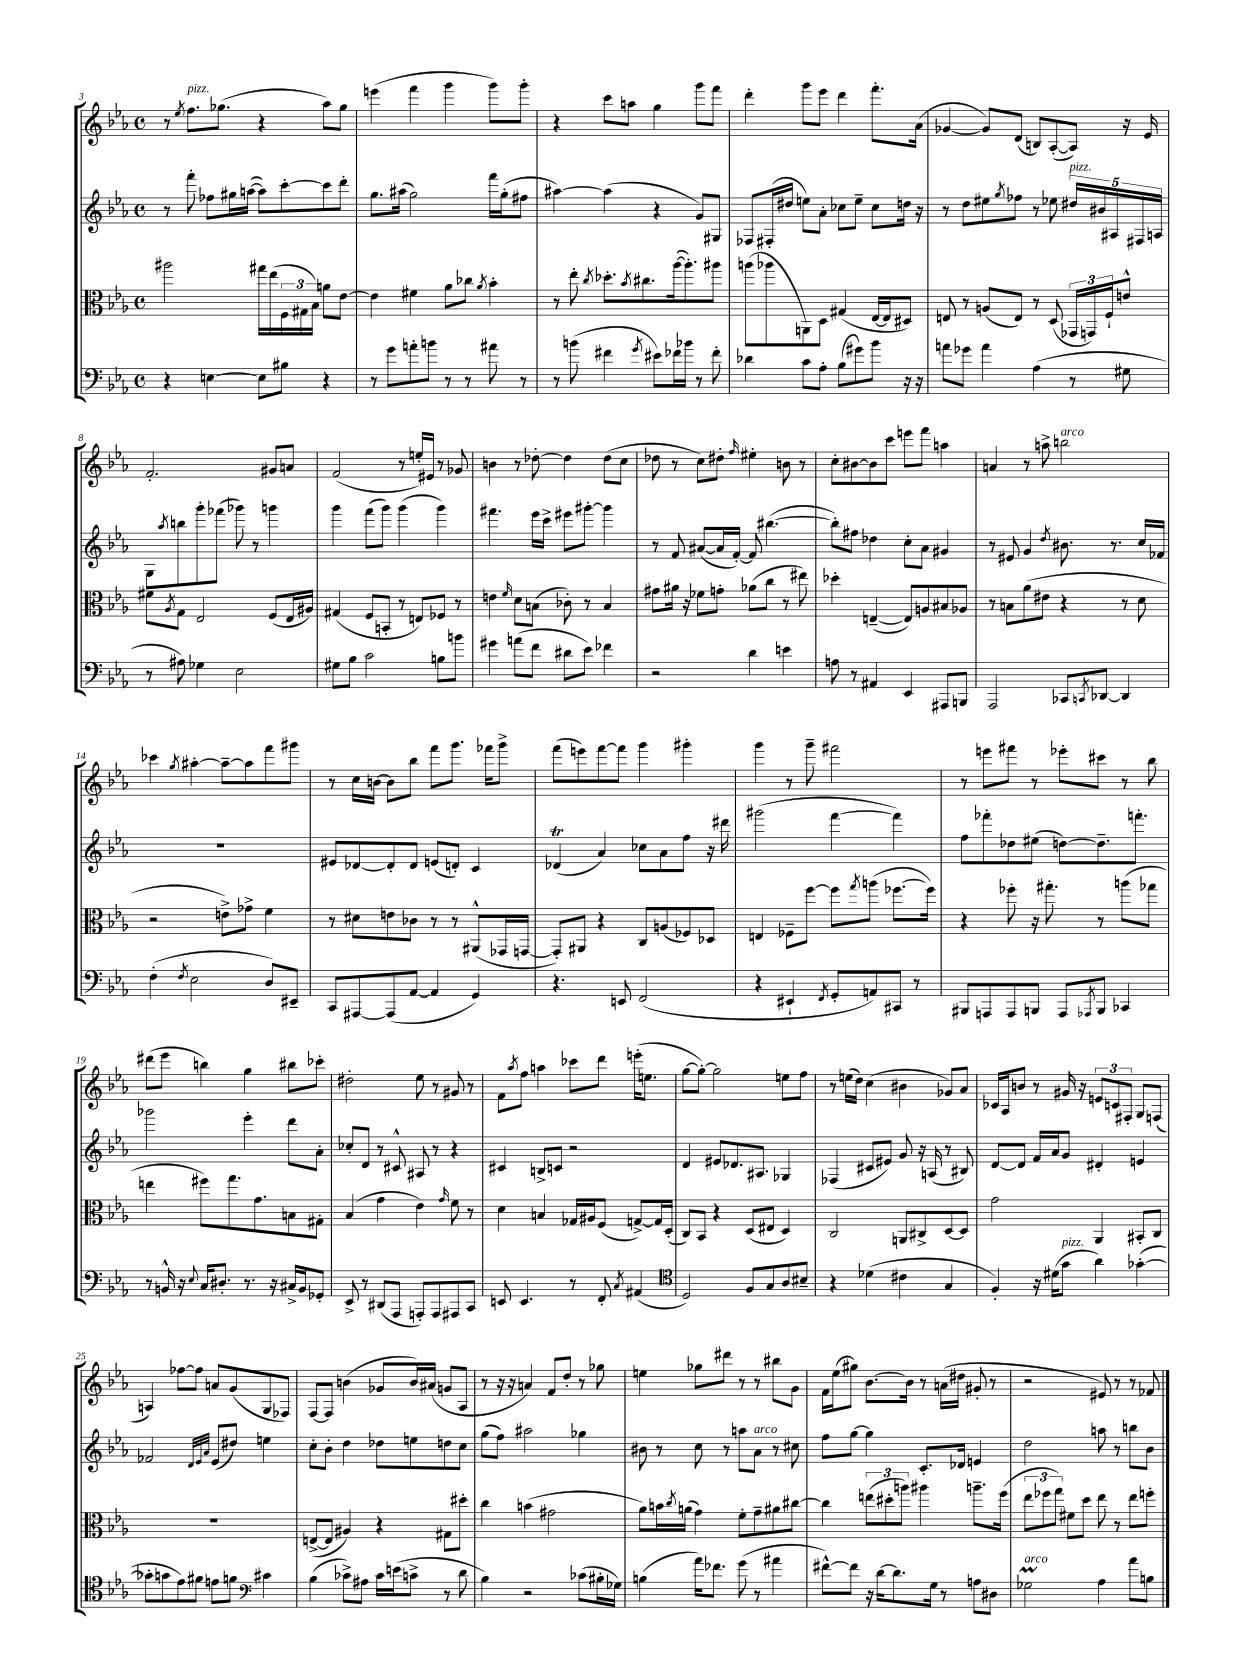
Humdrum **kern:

**kern	**kern	**kern	**kern
*staff4	*staff3	*staff2	*staff1
*clefF4	*clefC3	*clefG2	*clefG2
*k[b-e-a-]	*k[b-e-a-]	*k[b-e-a-]	*k[b-e-a-]
*M4/4	*M4/4	*M4/4	*M4/4
*met(c)	*met(c)	*met(c)	*met(c)
4r	2aa#	8r	8r
.	.	.	8qee-
.	.	8fff'	8.ff
[4E	.	8ff-	.
.	.	.	(8.gg-
.	.	16gg#	.
.	.	([16aa	.
8E]	16gg#	8aa])	4r
.	(16ee-	.	.
8B#	24F	[8ccc'	.
.	24G#	.	.
.	24B-)	.	.
4r	8a	8ccc]	8aa-)
.	[8e-	8ddd'	8gg-
=	=	=	=
8r	4e-]	8.gg	(4eee
8g	.	.	.
.	.	(16aa#	.
8a'	4f#	2gg)	4fff
8b	.	.	.
8r	8a-	.	4ggg
8r	8cc-	.	.
.	8qa-	.	.
8a#	4b-'	16fff	8ggg)
.	.	(16gg'	.
8r	.	8ff#	8ggg'
=	=	=	=
8r	8r	[4aa#)	4r
(8b	8ee-'	.	.
.	8qcc	.	.
4f#	8.dd-'	(4aa#]	8ccc
.	.	.	8aa
.	8qb-	.	.
.	8.cc#	.	.
8qg	.	.	.
8e#)	.	4r	4gg
16f-	([16aa-	.	.
16b-	8.aa-'])	.	.
8r	.	8g)	8ggg
8f-'	8aa#	8G#	8fff
=	=	=	=
4d-	(8aa	8F-	4ddd'
.	8aa-	(16F#'	.
.	.	16dd#	.
8c	8AA)	8ee)	8ggg
8A-'	8D	8a-'	8eee-
(8B-	(4G#	8cc-	4ddd
8g#)	.	8ee~	.
8b-	[16E-	8cc-	8.fff'
.	16E-]	.	.
16r	8D#)	16dd	.
16r	.	16r	(16a-
=	=	=	=
8a	8E	8r	[4g-
8g-	8r	8dd	.
4a	(8A	8ee#	8g-])
.	.	8qgg	.
.	8E)	8ff-	(8d
(4A-	8r	8r	8B)
.	(8D	8ee-	([8A-'
8r	24GG-	20dd#	8A-])
.	24GG)	.	.
.	.	20b#	.
.	24F`	.	.
.	.	20A#	.
8G#	8e^^	.	16r
.	.	20F#	.
.	.	.	16e-
.	.	20A	.
=	=	=	=
8r	8f#	8G	2.f'
.	8qA-	8qaa-	.
8A#)	8G	8bb	.
4G-	2E-	8ggg'	.
.	.	(8fff-	.
2E-	.	8ggg-)	.
.	.	8r	.
.	(8F	4ggg	8g#
.	16E-	.	8a
.	16A#)	.	.
=	=	=	=
8G#	(4G#	4ggg	(2f
8B-	.	.	.
2c	8F	(8fff	.
.	8BB'	8ggg)	.
.	8r	(4ggg	8r
.	8E)	.	16ee')
.	.	.	16e#
8B	8F-	4ggg)	8r
8b	8r	.	8g-
=	=	=	=
4g#	4e	4.fff#	4b
.	16qqf	.	.
(8a	8d	.	8r
8f	(8B	16eee-	[8dd-'
.	.	16ccc^	.
8d#	8c-')	8eee#	4dd-]
8e-)	8r	[8ggg#'	.
4f-	4B	4ggg#]	(8dd-
.	.	.	8cc
=	=	=	=
2r	8g#	8r	8dd-
.	16a#	8f	8r
.	16r	.	.
.	8f-	([8a#	8cc)
.	8g'	16a#]	8dd#'
.	.	[16f')	.
.	.	.	16qqff
4d	(8a-	8f]	4ee#'
.	8cc	([4.bb#	.
4e	8r	.	8b
.	8ee#)	.	8r
=	=	=	=
8A	4dd-'	8bb#'])	8cc'
8r	.	8ff#	[8b#
4AA#	([4E~	4dd-	8b#]
.	.	.	8ccc
4EE-	8E])	8cc'	8eee
.	8A	8a-	8fff
8AAA#	8B#	4g#	4aa
8BBB	8A-	.	.
=	=	=	=
2AAA-	8r	8r	4a
.	8B	8e#	.
.	(8a-	4g	8r
.	8e#	.	8aa^
.	.	8qdd	.
8CC-	4r	8.b#	2bb
8qCC	.	.	.
[8DD-	.	.	.
.	.	8.r	.
4DD-]	8r	.	.
.	8d	16cc	.
.	.	16f-	.
=	=	=	=
(4F'	2r	1r	4ccc-
8qF	.	.	8qgg
2E-	.	.	[4aa#'
.	8e^)	.	8aa#~_
.	8g-^	.	8aa#]
8D)	4f	.	8fff
8EE#~	.	.	8ggg#
=	=	=	=
8CC	8r	8e#	8r
[8AAA#	8d#	[8d-	16cc
.	.	.	[16b
(8AAA#]	8e	8d-']	8b]
[8AA-	8c-	8d-	8bb-
4AA-]	8r	(8e	8fff
.	8r	8d')	8.ggg
4GG)	(8AA#^^	4c	.
.	.	.	16fff-
.	16GG-	.	8ggg^
.	[16GG	.	.
=	=	=	=
4.r	8GG'])	(4d-	(8fff
.	8AA#	.	8eee)
.	4r	4a-)	[8fff
8EE	.	.	8fff]
(2FF	8C	8cc-	4ggg
.	(8A	8a-	.
.	8F-)	8ff	4ggg#'
.	8D-	16r	.
.	.	16ddd#	.
=	=	=	=
4r	4E	(2ggg#	4ggg
4EE#`	8F-~	.	8r
.	[8ff	.	8ggg~
8qFF	.	.	.
8GG'	8ff]	[4fff	2fff#
.	8qgg	.	.
8AA)	(8aa	.	.
8CC#	[8.ff-	4fff])	.
8r	.	.	.
.	16ff-])	.	.
=	=	=	=
8BBB#	4r	8ff	8r
8AAA	.	8fff-'	8eee
8AAA	8ff-'	8dd-	8fff#
8BBB	16r	(8ee#	8r
.	8.gg#'	.	.
8AAA	.	[8dd)	8eee-'
8qAAA-	.	.	.
8BBB	8r	8.dd~]	8ccc#
4CC-	(8aa	.	8r
.	.	8.fff'	.
.	8gg-	.	8bb-
=	=	=	=
8r	4ee	2ggg-	(8ddd#
16BB^^	.	.	8eee-
16r	.	.	.
8qqE-	.	.	.
16C	8ff#)	.	4bb)
8.D#'	.	.	.
.	8.gg	.	.
8.r	.	4eee-'	4gg
.	8.g	.	.
16r	.	.	.
16C#^	8B	8ddd	8bb#
16BB	.	.	.
8GG-'	8G#'	8a-'	8ccc-'
=	=	=	=
8EE-^	(4B-	8cc-'	2dd#'
8r	.	8d	.
(8DD#	4g	8r	.
8AAA-	.	8c#^^	.
8AAA')	4e-)	8A#	8ee-
8AAA	.	8r	8r
.	16qqg	.	.
8AAA#	8f	4r	8g#
8CC	8r	.	8r
=	=	=	=
8EE	4d	4c#	8f
.	.	.	8qaa-
4.EE	.	.	8ff
.	4B	8B^	4aa
.	.	8c	.
8r	16G-	2r	8ccc-
.	16A#	.	.
8FF'	(8F	.	8ddd
8qC	.	.	.
(4AA#	[8G^)	.	(16eee'
.	.	.	8.ee
.	16G]	.	.
.	(16D'	.	.
=	=	=	=
*clefC4	*	*	*
2D)	8C)	4d	[8gg
.	8BB-	.	8gg'_)
.	4r	8e#	2gg]
.	.	8.d-	.
8F	(8D	.	.
.	.	8.A#	.
8G	8E#	.	.
8A-	4D)	4G-	8ee
8B#~	.	.	8ff
=	=	=	=
4r	2C	(4F-	8r
.	.	.	(16ee
.	.	.	16dd)
(4d-	.	8c#	(4cc
.	.	8e#)	.
4c#	8AA	8g	4b#
.	8C#^	16r	.
.	.	(16A	.
4G	[8D	8r	8g-)
.	8D]	8B#)	8a-
=	=	=	=
4F')	2g	[8d	16c-
.	.	.	16A-
.	.	8d]	8b
16r	.	16f	8r
(16d#	.	16a-	.
8g	.	8g	16g#
.	.	.	16r
4a-)	4AA-	4d#'	12e
.	.	.	12c
.	.	.	12F#'
([4g-'	8BB#'	4e	8G
.	8C	.	(8F
=	=	=	=
8g-']	1r	2f-	4A)
8g	.	.	.
8e-)	.	.	[8ff-
8f#	.	.	8ff-]
.	.	32qqd	.
.	.	32qqe-	.
.	.	32qqa-	.
8e	.	(8e-	8a
8f	.	8dd#)	(8g
*clefF4	*	*	*
4c#	.	4ee	8G
.	.	.	8F-)
=	=	=	=
(4B-	([8E^	8cc'	[8F
.	8E]	8b-'	8F]
8c-^)	4A#)	4dd	(4b
8A#	.	.	.
16c-	4r	8dd-	8g-
(16e	.	.	.
8c^	.	8ee	16b)
.	.	.	(16a#
8r	8G#	8dd	8g
8d	8dd#'	8cc	8A-
=	=	=	=
4B-)	4cc	(8gg	8r
.	.	8ff)	16r
.	.	.	16r
2r	(4b	2aa#	4a)
.	2g#	.	8f
.	.	.	8dd'
(8c-	.	4gg-	8r
16B#'	.	.	8gg-
16G-)	.	.	.
=	=	=	=
(4B	8a-)	8b#	4ee
.	16b	8r	.
.	8qcc	.	.
.	(16a	.	.
16a-)	4g)	8cc	8gg-
8.f-	.	.	.
.	.	8r	8ddd#
(8g	8f'	8aa	8r
8r	8g~	8a-	8r
4a#	8a#	8r	8bb#
.	[8cc#	8cc#	8g
=	=	=	=
[8f#^^)	4cc#]	8ff	16f
.	.	.	(16ee-
8f#]	.	[8gg	8gg#)
16r	(12ee	4gg]	[8.b-
[16d	.	.	.
.	12dd#'	.	.
8.d]	.	.	.
.	12aa)	.	.
.	.	.	16b-]
.	4aa#	8.c'	8r
16G	.	.	.
8r	.	.	(16a
.	.	16d-	16dd#
8A	8.aa~	4e	8g#'
8D#	.	.	8r
.	(16ff	.	.
=	=	=	=
2G-	12ee-	2dd	2r
.	12ff-	.	.
.	12gg)	.	.
.	8f#	.	.
.	8dd	.	.
4A-	8ee-	8aa	8e#)
.	8r	8r	8r
8a-	8ee-	8bb	8r
8B	8ff'	8b-	8f-
==	==	==	==
*-	*-	*-	*-
